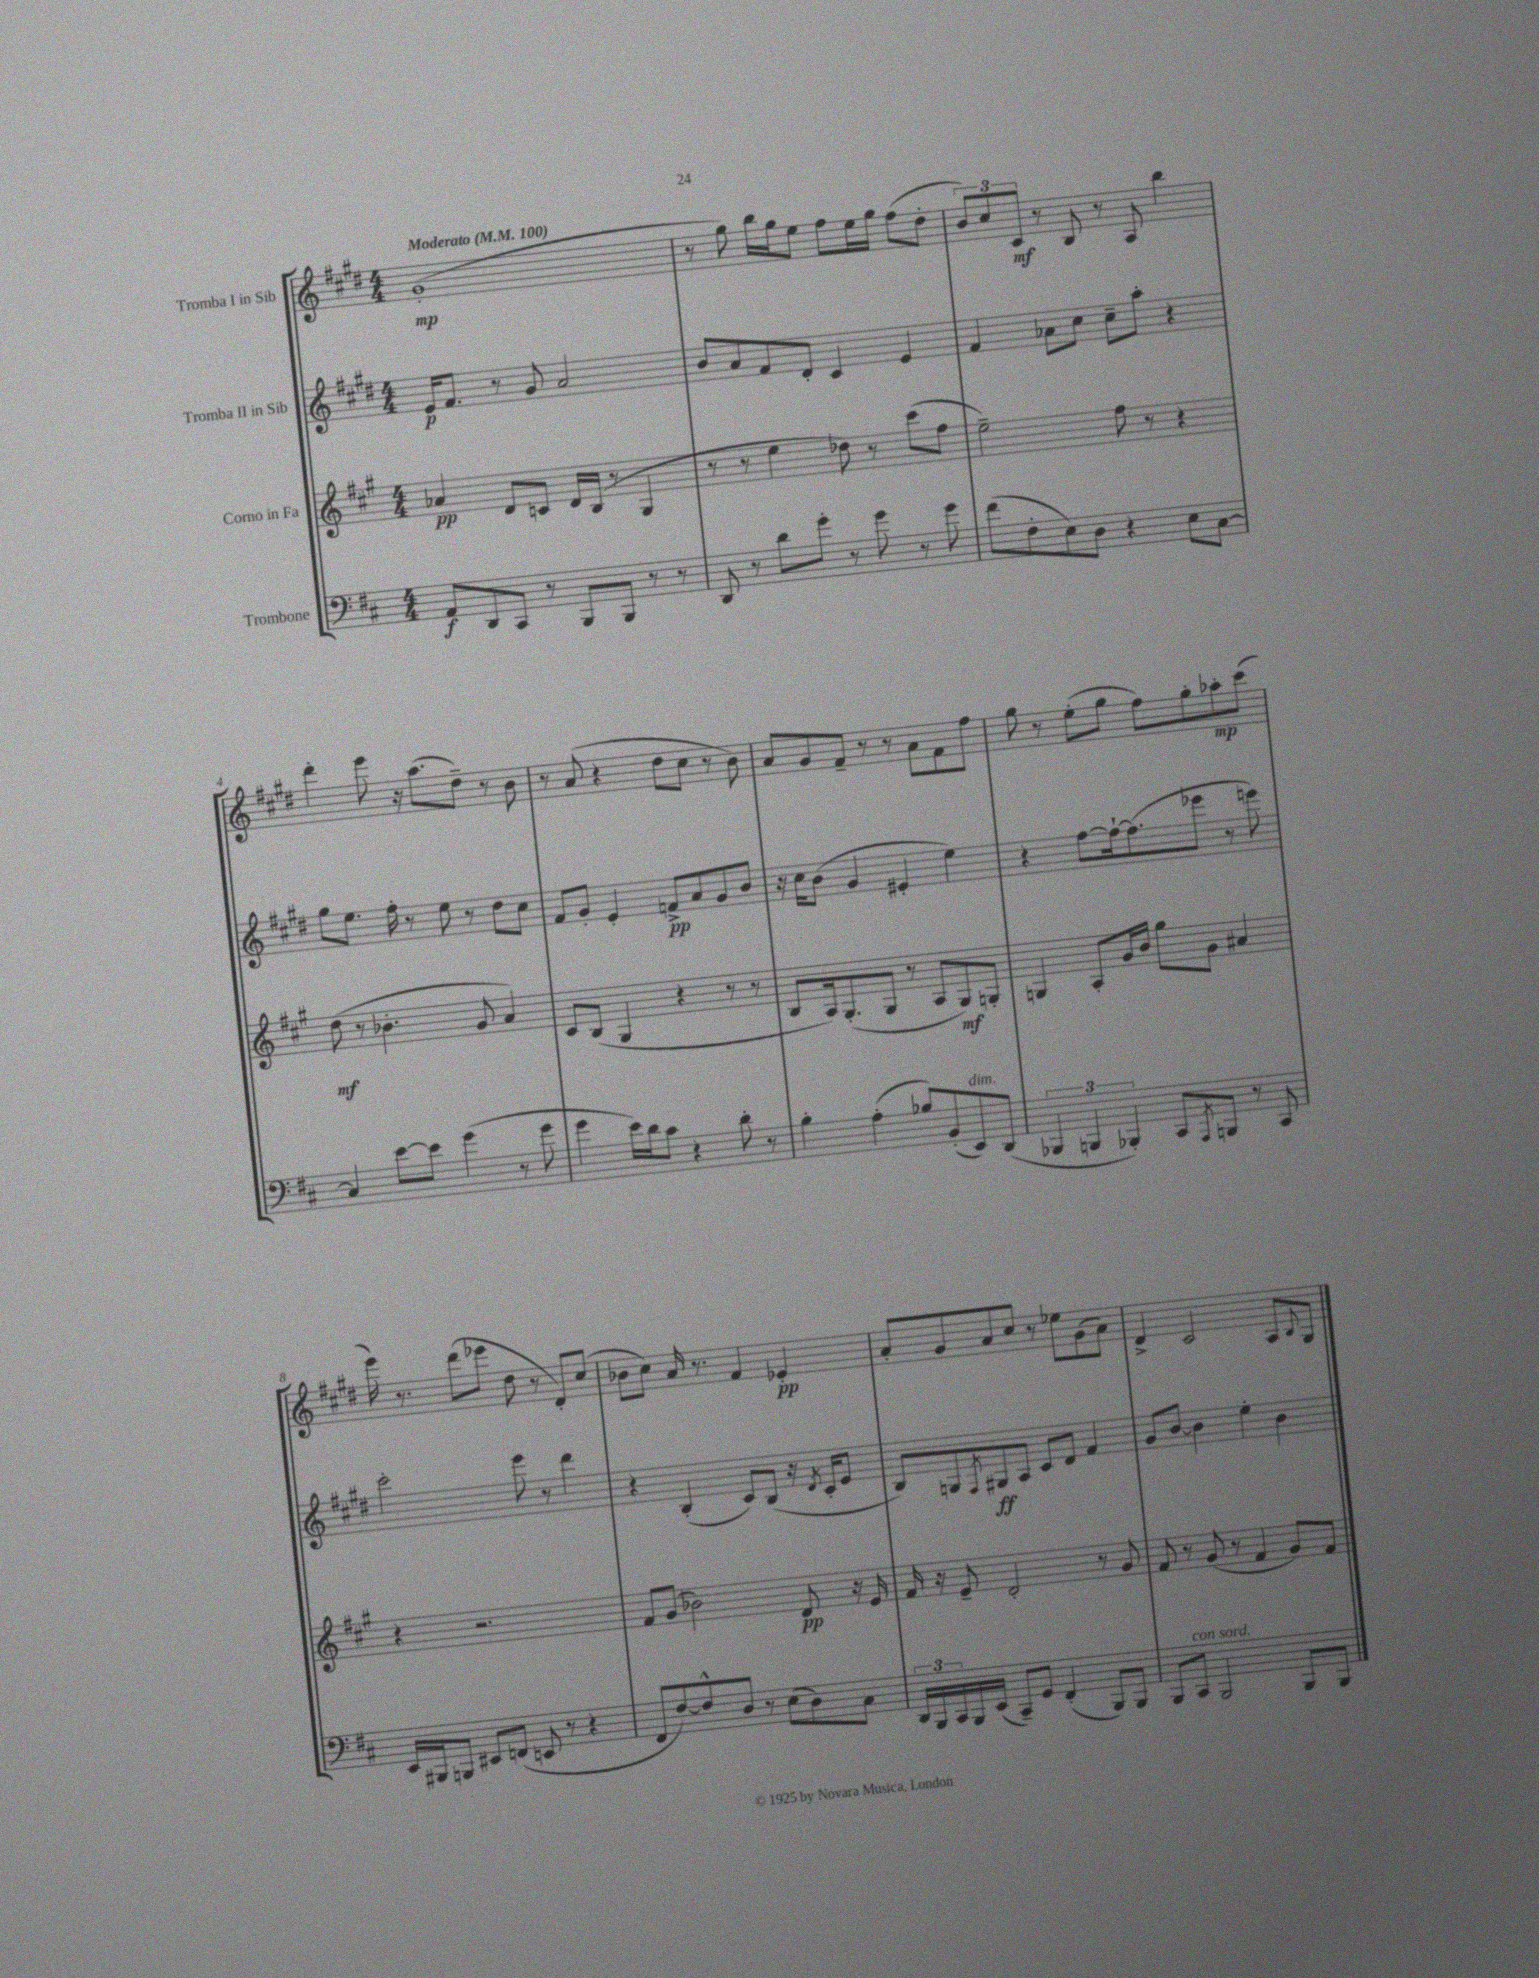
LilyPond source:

<<
\new StaffGroup <<
\new Staff = "s0" \with { instrumentName = "Tromba I in Sib" } {
    \clef treble \key e \major \numericTimeSignature \time 4/4 \tempo "Moderato" 4 = 100
    gis'1-.\mp( |
    r8 gis''8) b''16 gis''16 e''8 fis''8 e''16 gis''16 fis''8( dis''8-. |
    \tuplet 3/2 { b'8) cis''8 cis'8\mf } r8 b8 r8 a8 b''4 |
    dis'''4-. e'''8 r16 a''8.( dis''8--) r8 b'8 |
    r8 a'8( r4 dis''8 cis''8 r8 b'8) |
    a'8 gis'8 fis'8-- r8 r8 a'8 fis'8 fis''8 |
    gis''8 r8 e''8-.( gis''8 fis''8) gis''8-. aes''8-.\mp cis'''8( |
    e'''16) r8. dis'''8( ees'''8 dis''8 r8 dis'8-.) cis''8( |
    bes'8 cis''8) a'16 r8. fis'4 ees'4-.\pp |
    a'8-. gis'8 a'8 cis''8 r8 ees''8 gis'8( a'8) |
    dis'4-> cis'2 a8 \appoggiatura { b8 } gis8 \bar "|." |
}
\new Staff = "s1" \with { instrumentName = "Tromba II in Sib" } {
    \clef treble \key e \major \numericTimeSignature \time 4/4
    e'16\p fis'8. r8 gis'8 a'2 |
    b'8 a'8 fis'8 dis'8-. cis'4 e'4 |
    fis'4 aes'8 cis''8 cis''8-- a''8-. r4 |
    gis''8 e''8. fis''16-. r8 e''8 r8 dis''8 cis''8 |
    fis'8 gis'8-. e'4-. f'8->\pp a'8 gis'8 b'8 |
    r16 cis''16 b'8( gis'4 eis'4-. e''4) |
    r4 fis''8~ fis''16~-! fis''8.( ees'''8 r8 e'''8) |
    cis'''2-. e'''8 r8 dis'''4 |
    r4 b4-.( cis'8) b8( r16 \acciaccatura { dis'8 } cis'16-. e'8 |
    b8) g8 \acciaccatura { fis8 } gis8\ff a8 cis'8 dis'8 fis'4 |
    gis'8 b'8~ b'4 e''4-. b'4 \bar "|." |
}
\new Staff = "s2" \with { instrumentName = "Corno in Fa" } {
    \clef treble \key a \major \numericTimeSignature \time 4/4
    aes'4\pp d'8 c'8 d'16 b16( r8 gis4 |
    r8 r8 e''4 des''8) r8 cis'''8( fis''8 |
    e''2--) fis''8 r8 r4 |
    d''8\mf( r8 bes'4.-. gis'8 a'4) |
    cis'8 b8( gis4 r4 r8 r8 |
    b8 a16) gis8.-.( gis8 r8 a8 gis8\mf) g8-. |
    g4 a8-. gis'16 b'16 gis''8 gis'8 ais'4 |
    r4 r2. |
    fis'8 gis'8( bes'2) d'8\pp r16 e'16 |
    fis'16 r16 e'8-- d'2-. r8 gis'8 |
    fis'8 r8 gis'8( r8 fis'4 gis'8) fis'8 \bar "|." |
}
\new Staff = "s3" \with { instrumentName = "Trombone" } {
    \clef bass \key d \major \numericTimeSignature \time 4/4
    a,8\f d,8 cis,8 r8 b,,8 b,,8 r8 r8 |
    d,8 r8 d'8 g'8-. r8 g'8 r8 g'8 |
    fis'8( fis8-. e8) d8 r4 e8 cis8~ |
    cis4 e'8~ e'8 g'4( r8 g'8 |
    g'4 e'16) d'16 cis'8 r4 d'8-. r8 |
    b4-. a4-.( bes8) b,8-.( e,8^\markup { \italic "dim." }) d,8( |
    \tuplet 3/2 { bes,,4 b,,4 bes,,4-.) } cis,8 \acciaccatura { a,,8 } b,,8 r8 cis,8 |
    e,16 bis,,16 b,,8 eis,8 f,8( e,8 r8 r4 |
    fis,8 fis8~) fis8-^ d8 r8 e8( d8) cis8 |
    \tuplet 3/2 { d,16 b,,16 cis,16 } b,,16 e,16( cis,8--) g,8 fis,4-.( b,,8) b,,8 |
    b,,8 cis,8^\markup { \italic "con sord." } b,,2 b,,8 b,,8 \bar "|." |
}
>>
>>
